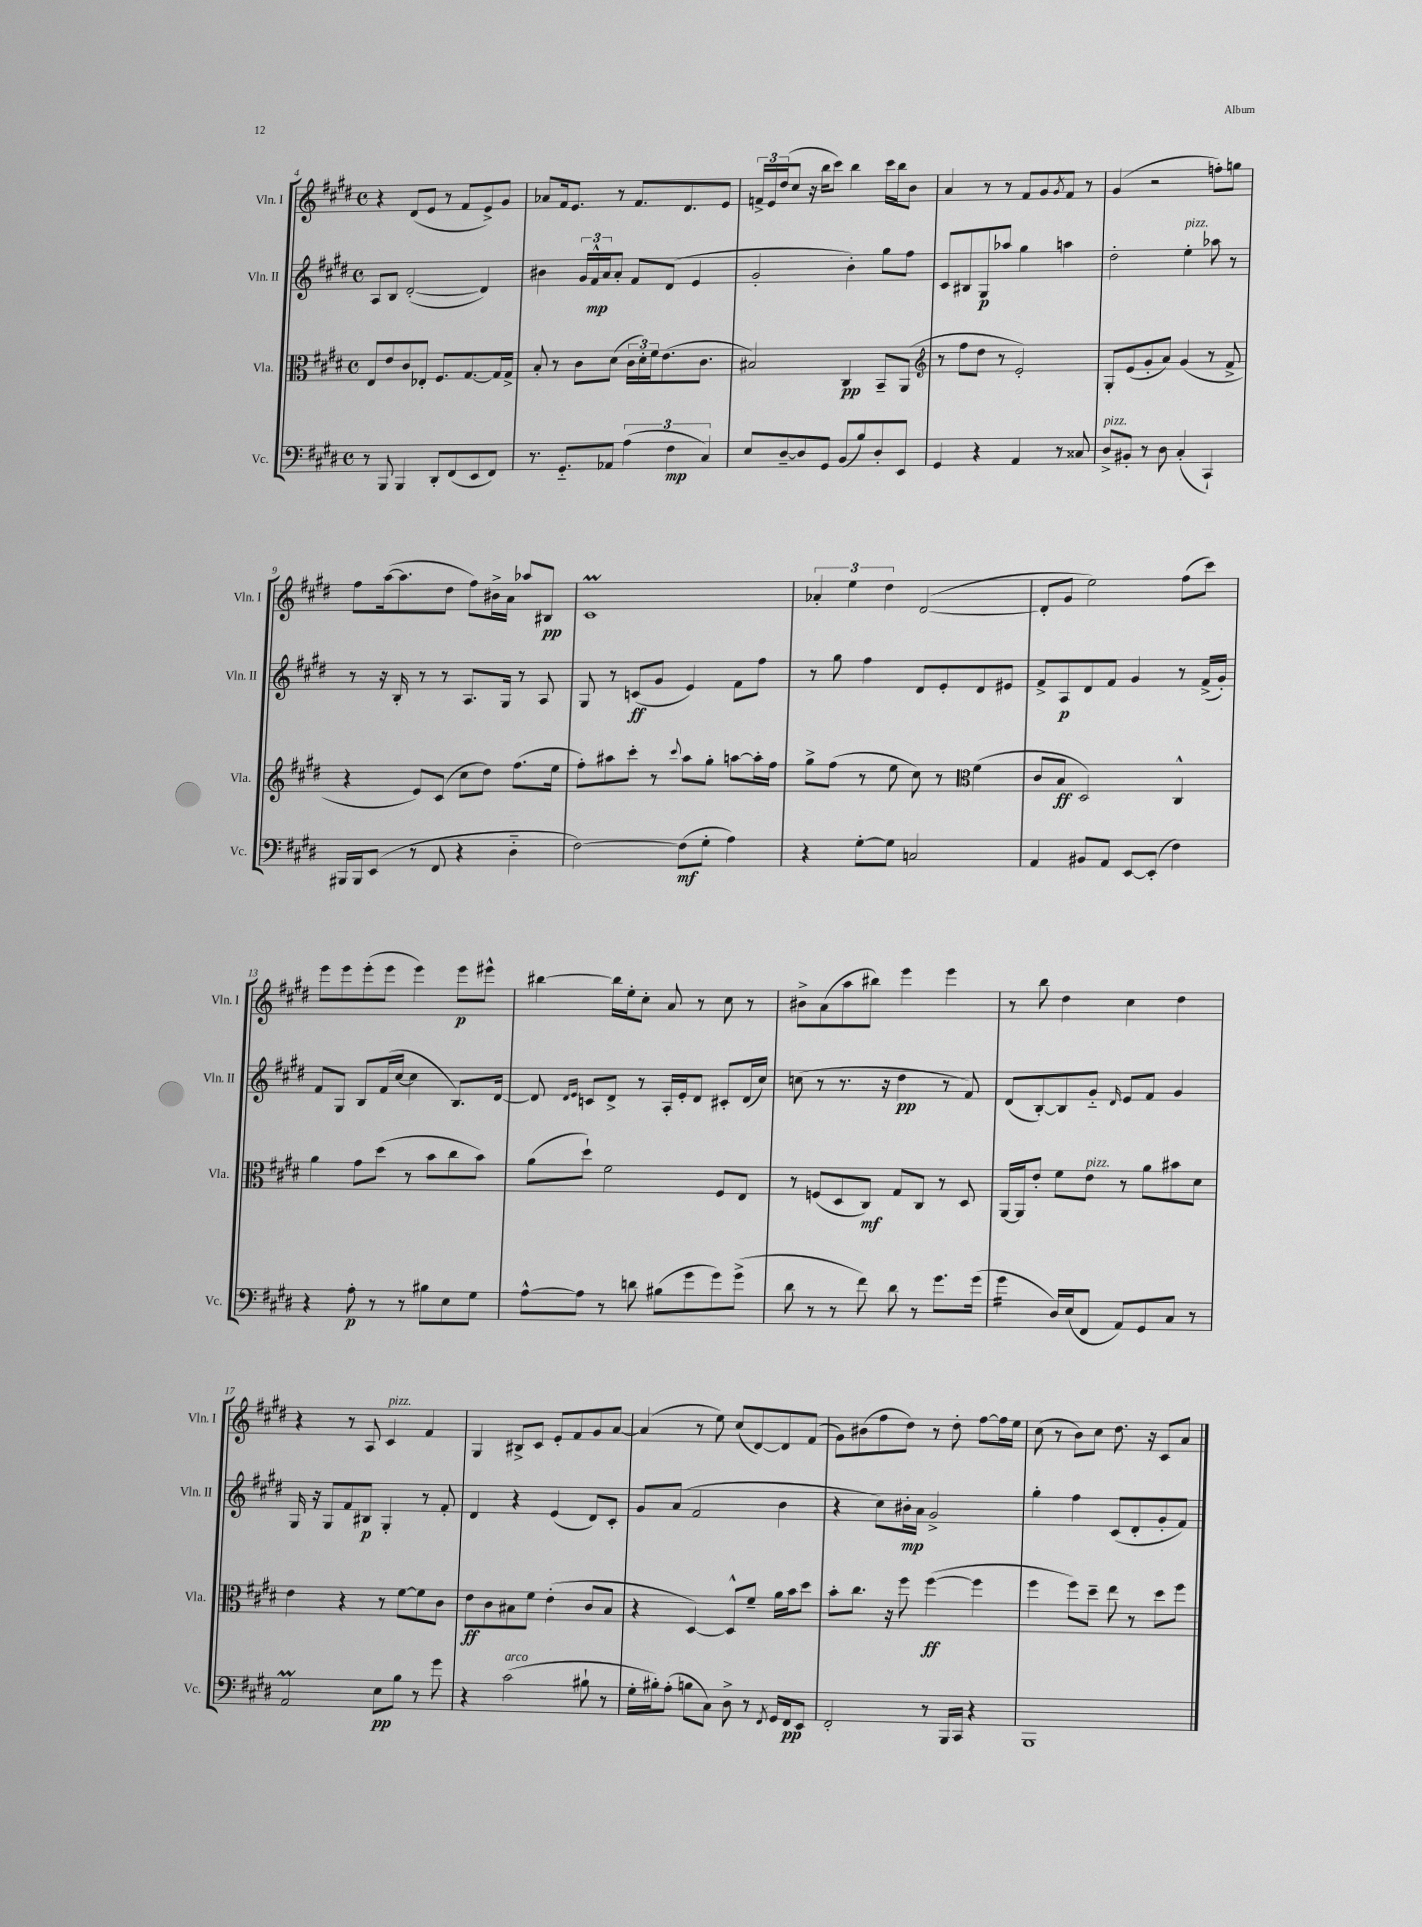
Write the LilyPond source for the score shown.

<<
\new StaffGroup <<
\new Staff = "s0" \with { instrumentName = "Vln. I" shortInstrumentName = "Vln. I" } {
    \clef treble \key e \major \defaultTimeSignature \time 4/4
    r4 dis'8( e'8 r8 fis'8 e'8->) gis'8 |
    aes'8 fis'16 e'8. r8 fis'8. dis'8. e'8 |
    \tuplet 3/2 { f'16-> e'16 dis''16( } cis''8 r16 b''16 cis'''8) b''4 cis'''16 b''16 b'8 |
    a'4 r8 r8 fis'8 gis'8 \acciaccatura { gis'8 } fis'8 r8 |
    gis'4( r2 f''8-.) g''8 |
    fis''8 a''16~( a''8. dis''8 fis''8) bis'16-> a'16 aes''8 bis8\pp |
    cis'1\prall |
    \tuplet 3/2 { aes'4-. e''4 dis''4 } dis'2~( |
    dis'8-. gis'8 e''2) fis''8( cis'''8) |
    e'''8 e'''8 e'''8-.( e'''8 e'''4) e'''8\p eis'''8-^ |
    bis''4~ bis''16 e''16-. cis''8-. a'8 r8 cis''8 r8 |
    bis'8-> a'8( a''8 bis''8) e'''4 e'''4 |
    r8 b''8 dis''4 cis''4 dis''4 |
    r4 r8 a8 cis'4^\markup { \italic "pizz." } fis'4 |
    gis4 bis8-> cis'8 e'8-. fis'8 gis'8 a'8~ |
    a'4( r8 e''8) cis''8( dis'8~) dis'8 fis'8( |
    gis'8) bis'8( fis''8 dis''8) r8 dis''8-. fis''8~ fis''16 e''16 |
    cis''8( r8 b'8) cis''8 dis''8. r16 cis'8 a'8 \bar "|." |
}
\new Staff = "s1" \with { instrumentName = "Vln. II" shortInstrumentName = "Vln. II" } {
    \clef treble \key e \major \defaultTimeSignature \time 4/4
    a8 b8 dis'2~-.( dis'4) |
    bis'4 \tuplet 3/2 { gis'16 fis'16-^\mp a'16 } a'8-. fis'8 dis'8( e'4 |
    gis'2-. b'4-.) gis''8 fis''8 |
    cis'8 bis8 gis8\p aes''8 gis''4 a''4 |
    dis''2-. e''4-.^\markup { \italic "pizz." } aes''8 r8 |
    r8 r16 b16-. r8 r8 a8. gis16 r8 a8 |
    gis8 r8 c'8\ff( gis'8 e'4) fis'8 fis''8 |
    r8 gis''8 fis''4 dis'8 e'8-. dis'8 eis'8 |
    fis'8-> a8\p dis'8 fis'8 gis'4 r8 fis'16->( gis'16-.) |
    fis'8 gis8 b8 fis'16( cis''16~ cis''4 b8.) dis'16~ |
    dis'8 \grace { dis'16 e'16 } c'8 dis'8-> r8 a16-. e'16-. dis'8 cis'8-. dis'16( cis''16) |
    c''8( r8 r8. r16 dis''4\pp r8 fis'8) |
    dis'8( b8~-.) b8 gis'8-_ \grace { dis'16 } e'8 fis'8 gis'4 |
    gis16 r16 gis8 fis'8 bis8\p gis4-. r8 fis'8-. |
    dis'4 r4 e'4( dis'8) cis'8-. |
    gis'8 a'8( fis'2 b'4 |
    r4 cis''8) bis'16-.\mp a'16 gis'2-> |
    gis''4-. fis''4 cis'8( dis'8-. gis'8-. fis'8) \bar "|." |
}
\new Staff = "s2" \with { instrumentName = "Vla." shortInstrumentName = "Vla." } {
    \clef alto \key e \major \defaultTimeSignature \time 4/4
    e8 e'8 cis'8 ees8-. fis8. gis8.~ gis16 gis16-> |
    b8-. r8 cis'8 dis'8( \tuplet 3/2 { cis'16 dis'16-.) fis'16 } e'8.( cis'8. |
    bis2) cis4\pp b,8-- a,8( |
    \clef treble r8 fis''8 dis''8 r8 e'2-.) |
    gis8-. e'8( gis'8-. a'8) gis'4( r8 fis'8-> |
    r4 e'8) cis'8( cis''8 dis''8) fis''8.( e''16 |
    fis''8-.) ais''8 cis'''8-. r8 \appoggiatura { cis'''8 } ais''8 gis''8-. a''8~ a''16-. fis''16 |
    gis''8-> fis''8( r8 e''8 cis''8) r8 \clef alto fis'4( |
    cis'8 b8\ff dis2) cis4-^ |
    a'4 gis'8 dis''8( r8 b'8 cis''8 b'8) |
    a'8( dis''8-!) fis'2 fis8 e8 |
    r8 f8( dis8 cis8\mf) gis8 cis8 r8 dis8 |
    a,16~ a,16 e'8-. fis'8 e'8^\markup { \italic "pizz." } r8 a'8 bis'8 dis'8 |
    e'4 r4 r8 fis'8~ fis'8 cis'8 |
    e'8\ff cis'8 bis8 fis'8 e'4-.( cis'8 bis8 |
    r4 dis4~) dis8-^ fis'8-- a'16 b'16 dis''8 |
    b'8-. cis''8. r16 fis''8 fis''4~\ff( fis''4 |
    fis''4 fis''8) dis''8-- e''8 r8 dis''8 fis''8 \bar "|." |
}
\new Staff = "s3" \with { instrumentName = "Vc." shortInstrumentName = "Vc." } {
    \clef bass \key e \major \defaultTimeSignature \time 4/4
    r8 b,,8 b,,4 dis,8-. fis,8( e,8 fis,8) |
    r8. gis,8.-_ aes,8 \tuplet 3/2 { a4( fis4\mp cis4) } |
    e8 dis8~-- dis8 gis,8 b,8( b8) dis8-. e,8 |
    gis,4 r4 a,4 r8 cisis8 |
    dis8->^\markup { \italic "pizz." } bis,8-. r8 dis8 cis4-.( cis,4-!) |
    bis,,16 bis,,16 e,8( r8 fis,8 r4 dis4-_ |
    fis2~) fis8\mf( gis8-. a4) |
    r4 gis8~-. gis8 c2 |
    a,4 bis,8 a,8 e,8~ e,8-.( fis4) |
    r4 a8-.\p r8 r8 bis8 e8 gis8 |
    a8~-^ a8 r8 d'8 bis8( gis'8 gis'8) gis'8->( |
    dis'8 r8 r8 fis'8) dis'8 r8 gis'8. gis'16( |
    gis'4:16 dis16) e16( fis,8 a,8) gis,8 cis8 r8 |
    a,2\prall e8\pp b8 r8 gis'8 |
    r4 cis'2^\markup { \italic "arco" }( bis8-! r8 |
    gis16-. bis16-.) a8-.( b8 cis8) dis8-> r8 \acciaccatura { fis,8 } gis,16 fis,16\pp e,8 |
    fis,2-. r8 b,,16 cis,16 r4 |
    b,,1 \bar "|." |
}
>>
>>
\layout { \context { \Score currentBarNumber = #4 } }
